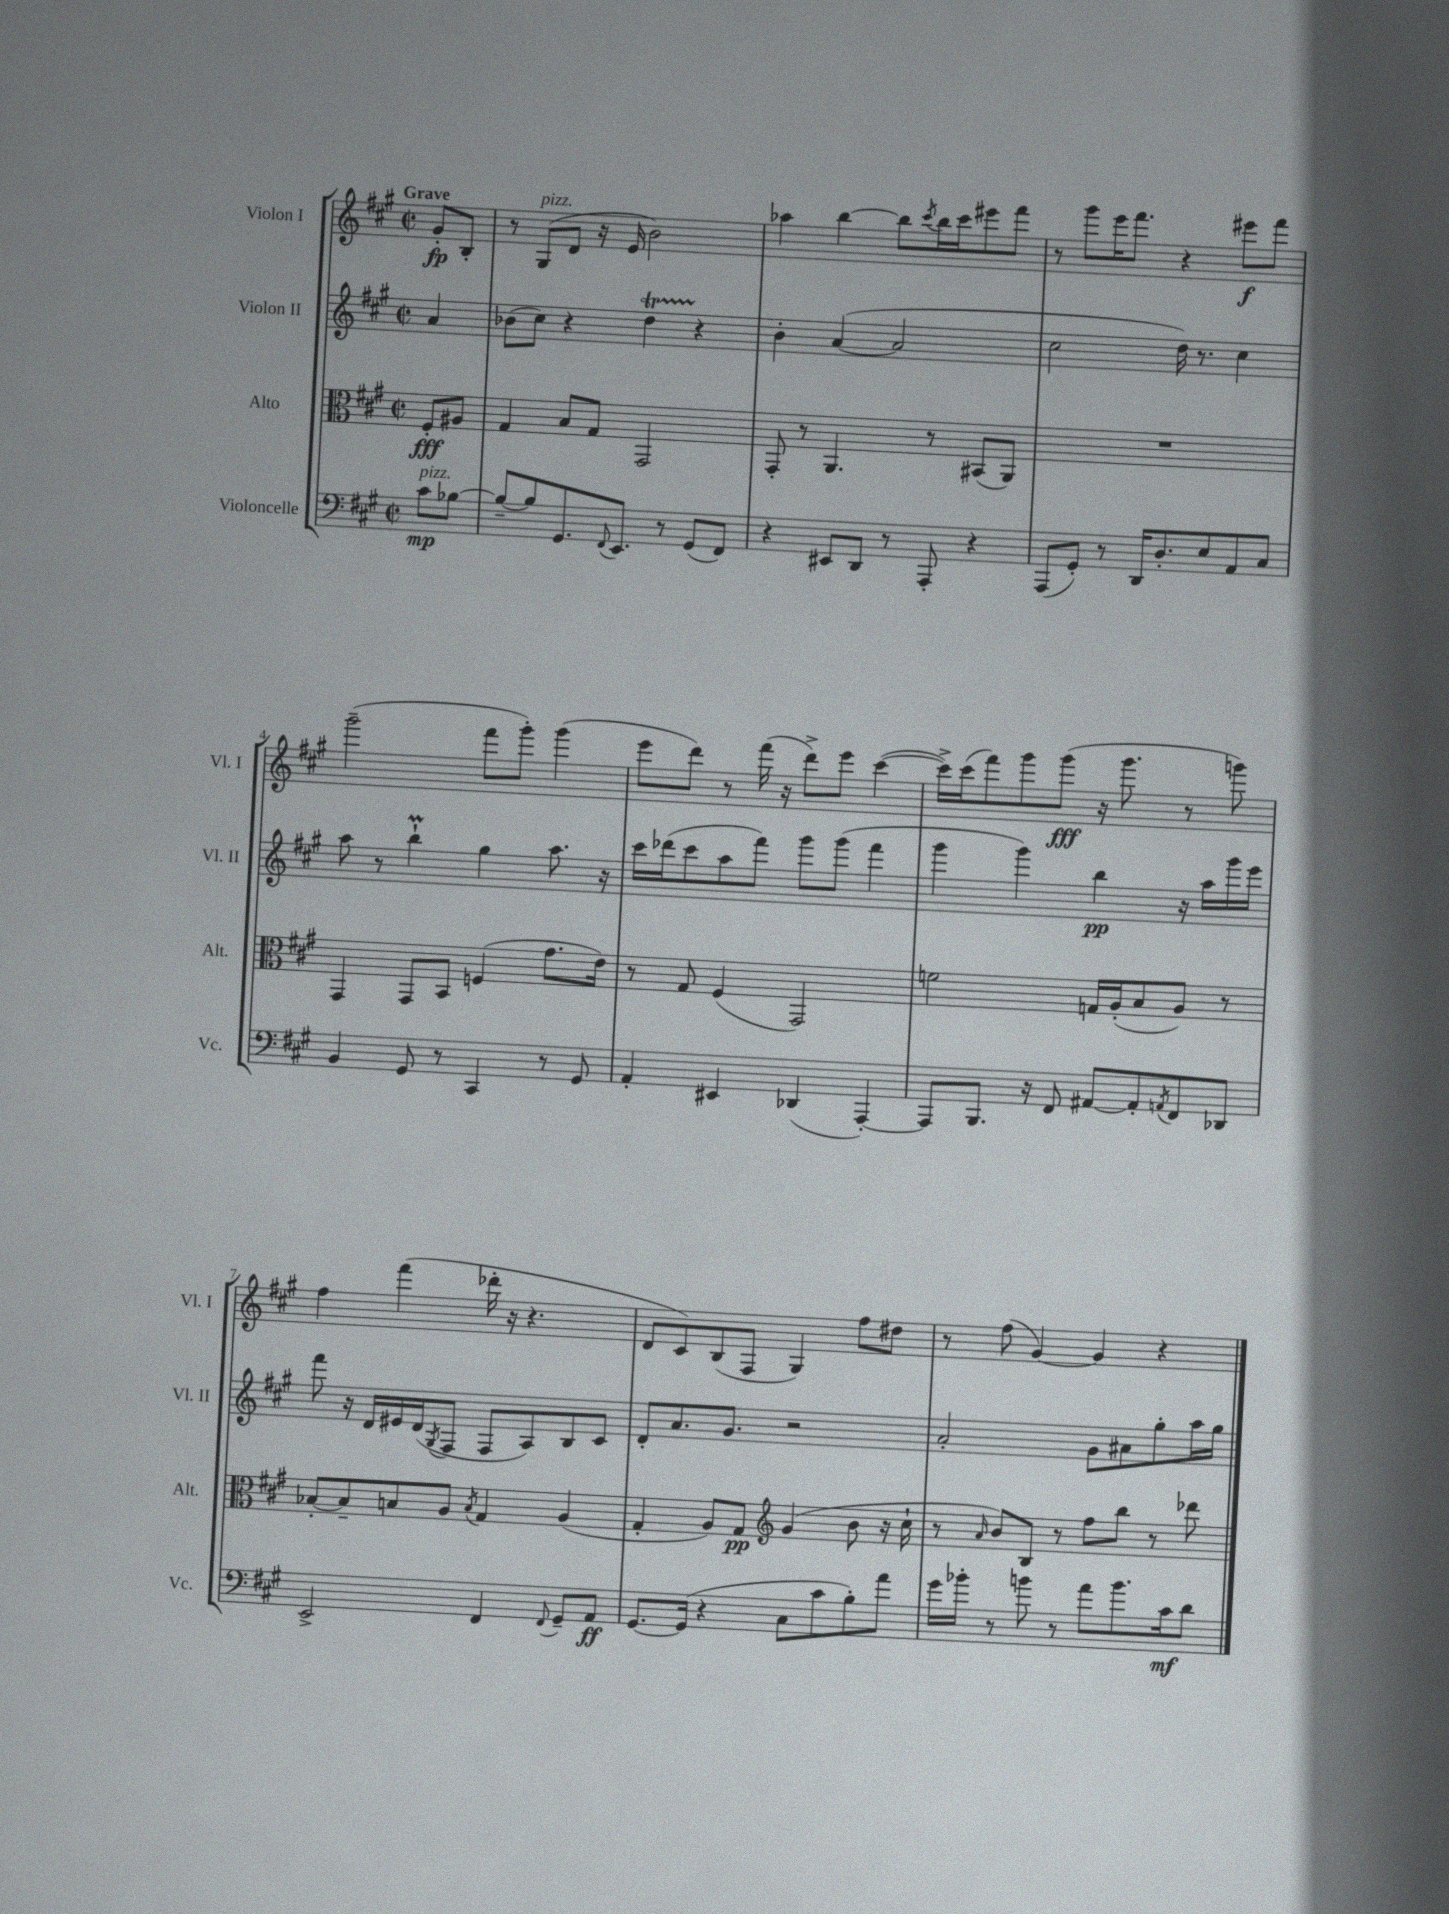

**kern	**kern	**kern	**kern
*staff4	*staff3	*staff2	*staff1
*clefF4	*clefC3	*clefG2	*clefG2
*k[f#c#g#]	*k[f#c#g#]	*k[f#c#g#]	*k[f#c#g#]
*M2/2	*M2/2	*M2/2	*M2/2
*met(c|)	*met(c|)	*met(c|)	*met(c|)
8c#\L	8F#'/L	4a/	8g#'/L
[8B-\J	8A#/J	.	8B'/J
=	=	=	=
8B-~/_L	4G#/	(8b-\L	8r
8B-/]	.	8cc#\J)	(8G#/L
8.GG#/	8B/L	4r	8d/J
.	8G#/J	.	16r
8qqFF#/	.	.	.
8.EE/J	.	.	16e/
.	2GG#/	4dd\	2b\)
8r	.	.	.
(8GG#/L	.	4r	.
8FF#/J)	.	.	.
=	=	=	=
4r	8GG#'/	4b'\	4aa-\
.	8r	.	.
8EE#/L	4.AA/	([4a/	[4bb\
8DD/J	.	.	.
8r	.	2a/]	8bb\]L
.	.	.	8qccc#/
8AAA'/	8r	.	16bb\L
.	.	.	16ccc#\J
4r	(8BB#/L	.	8eee#\
.	8AA/J)	.	8fff#\J
=	=	=	=
(8AAA/L	1r	2cc#\	8r
8GG#'/J)	.	.	8ggg#\L
8r	.	.	16eee\K
.	.	.	8.fff#\J
16DD/LK	.	.	.
8.D'/	.	.	.
.	.	16dd\)	4r
.	.	8.r	.
8E/	.	.	.
8AA/	.	4cc#\	8eee#\L
8C#/J	.	.	8fff#\J
=	=	=	=
4BB/	4GG#/	8aa\	(2ggg#~\
.	.	8r	.
8GG#/	8GG#/L	4bb`\	.
8r	8BB/J	.	.
4CC#/	(4F/	4gg#\	8fff#\L
.	.	.	8ggg#'\J)
8r	8.g#\L	8.aa\	(4ggg#\
8GG#/	.	.	.
.	16e\Jk)	16r	.
=	=	=	=
4AA'/	8r	16ccc#\LL	8eee\L
.	.	(16ddd-\J	.
.	8G#/	8ccc#\	8ddd\J)
4EE#/	(4F#/	8aa\	8r
.	.	8fff#\J)	(16fff#\
.	.	.	16r
(4DD-/	2GG#/)	8ggg#\L	8ddd^\L)
.	.	(8ggg#\J	8eee\J
[4AAA'/)	.	4fff#\	([4ccc#\
=	=	=	=
8AAA/]L	2f\	4ggg#\	16ccc#^\]LL)
.	.	.	(16ccc#\J
8.BBB/J	.	.	8fff#\)
.	.	4ggg#\)	8ggg#\
16r	.	.	.
8FF#/	.	.	(8ggg#\J
[8AA#/L	16G/LL	4bb\	16r
.	(16A'/J	.	8.ggg#\
8AA#'/]	8B/	.	.
8qAA/	.	.	.
8FF#/	8A/J)	16r	8r
.	.	16aa\LL	.
8DD-/J	8r	16ggg#\	8ggg\)
.	.	16eee\JJ	.
=	=	=	=
2EE^/	[8B-'/L	8fff#\	4ff#\
.	8B-~/]	16r	.
.	.	16d/LL	.
.	8B/	16e#/	(4fff#\
.	.	(16d/J	.
.	.	8qG#/	.
.	8A/J	8F#/J	.
.	8qB/	.	.
4FF#/	4G#/	8F#/L	16ddd-'\
.	.	.	16r
.	.	8A/)	4.r
8qqFF#/	.	.	.
8GG#~/L	(4A/	8B/	.
8AA/J	.	8c#/J	.
=	=	=	=
[8.GG#/L	4G#'/	8d'/L	8d/L
.	.	8.a/	8c#/)
(16GG#/]Jk	.	.	.
4r	8A/L)	.	(8B/
.	.	8.g#/J	.
.	8G#/J	.	8F#/J
*	*clefG2	*	*
8C#\L	(4g#/	2r	4G#/)
8c#\	.	.	.
8B'\)	8b\	.	8ff#\L
8a\J	16r	.	8dd#\J
.	16cc#`\	.	.
=	=	=	=
16g#\LL	8r	2a'/	8r
16b-'\JJ	.	.	.
.	16qqa/	.	.
8r	8b/L)	.	(8ff#\
8b\	8B/J	.	[4g#/)
8r	8r	.	.
8a\L	8ff#\L	8g#\L	4g#/]
8.b\	8bb\J	8a#\	.
.	8r	8gg#'\	4r
16c#\k	.	.	.
8d\J	8ddd-\	16aa\L	.
.	.	16gg#\JJ	.
==	==	==	==
*-	*-	*-	*-
